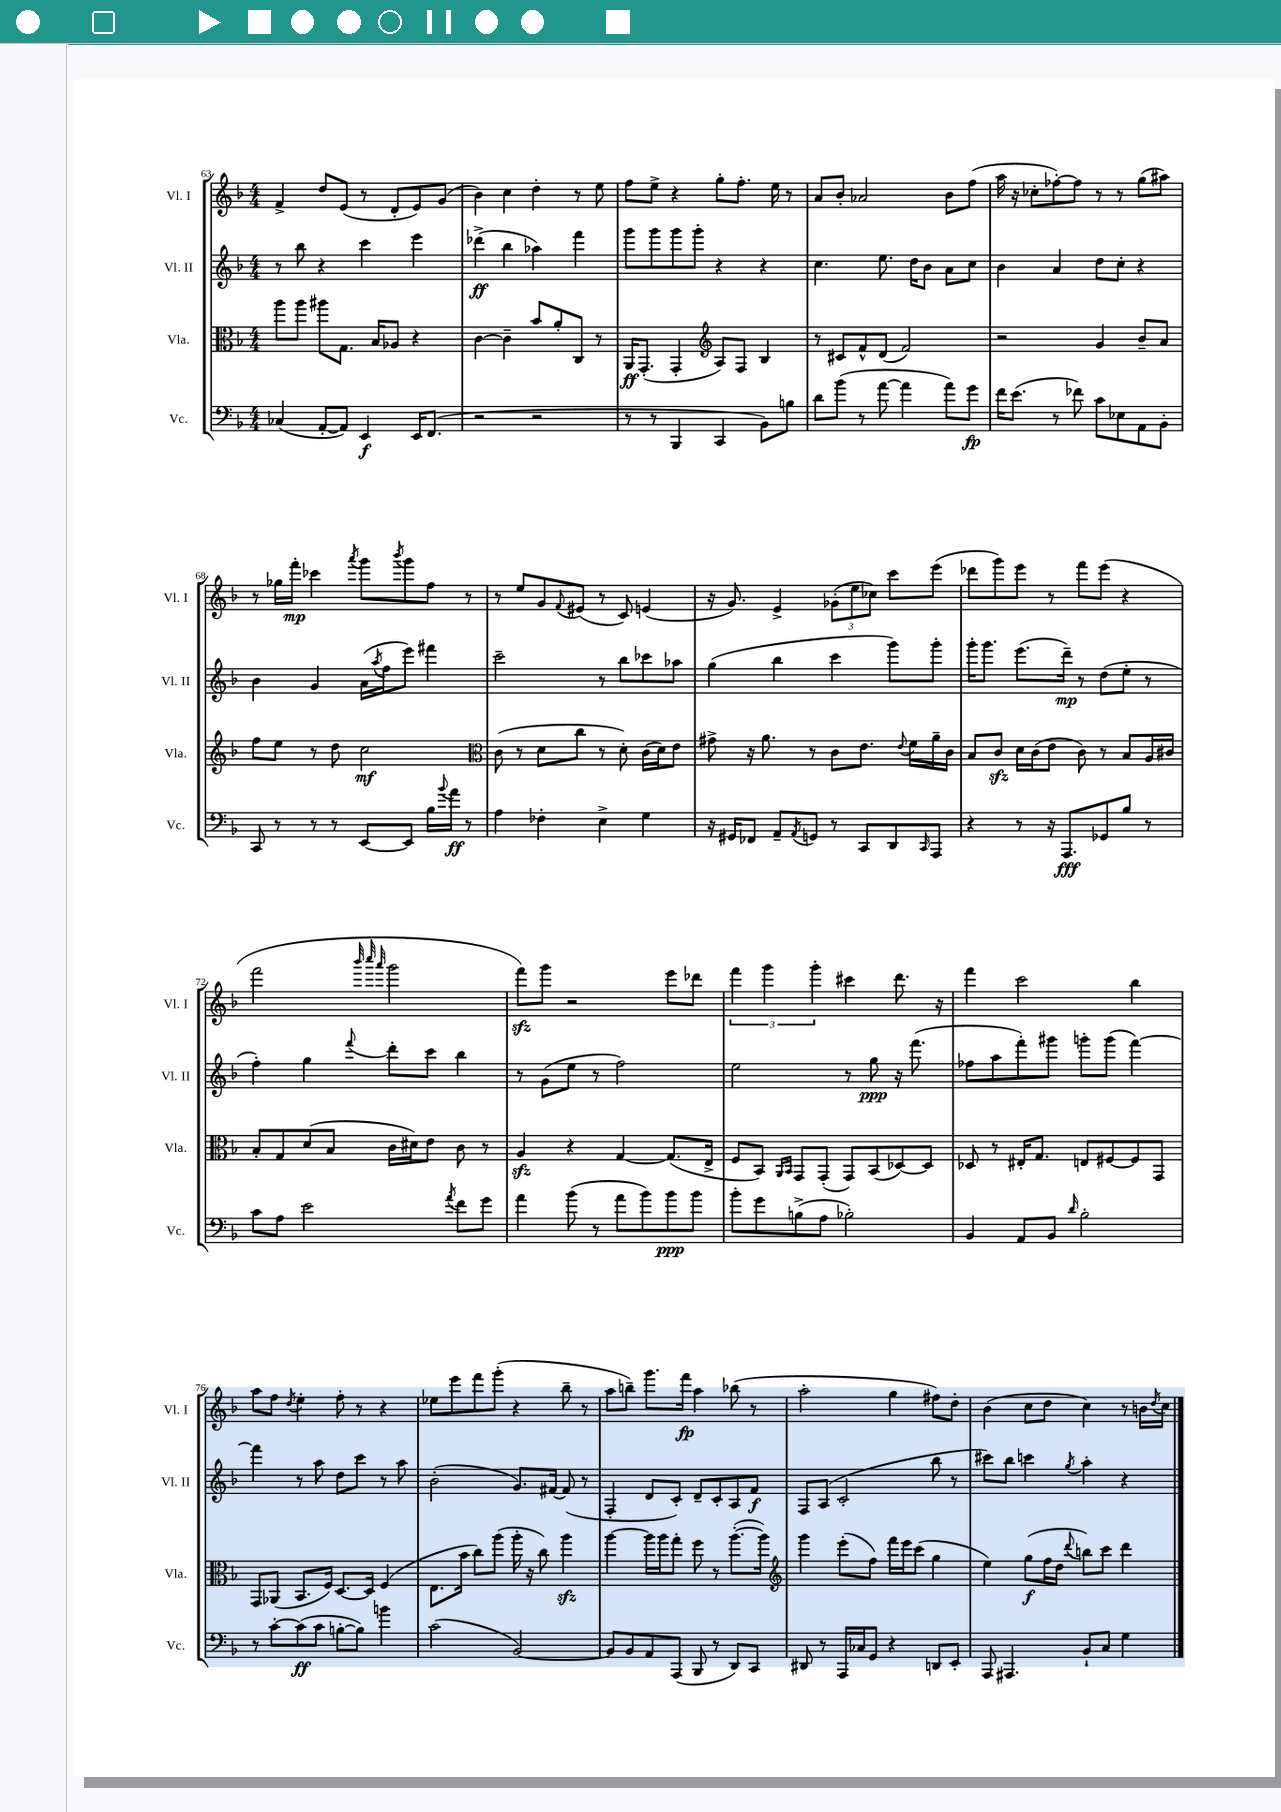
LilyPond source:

<<
\new StaffGroup <<
\new Staff = "s0" \with { instrumentName = "Vl. I" shortInstrumentName = "Vl. I" } {
    \clef treble \key f \major \numericTimeSignature \time 4/4
    f'4-> d''8 e'8( r8 d'8-. e'8) g'8( |
    bes'4) c''4 d''4-. r8 e''8 |
    f''8 e''8-> r4 g''8-. f''8.-. e''16 r8 |
    a'8 bes'8-. aes'2 bes'8 f''8( |
    a''16 r16 ces''8-. fes''8~-.) fes''8 r8 r8 g''8( ais''8) |
    r8 ges''16 f'''16-.\mp ces'''4 \acciaccatura { a'''8 } g'''8 \acciaccatura { bes'''8 } g'''8 f''8 r8 |
    r8 e''8 g'8 \appoggiatura { f'8 } eis'8( r8 c'8) e'4( |
    r16 g'8.) e'4-> \tuplet 3/2 { ges'8-.( e''8 ces''8) } c'''8 e'''8( |
    des'''8 g'''8) e'''8 r8 f'''8 e'''8( r4 |
    f'''2 \grace { bes'''32 c''''32 a'''32 } g'''2 |
    f'''8\sfz) g'''8 r2 e'''8 des'''8 |
    \tuplet 3/2 { f'''4 g'''4 g'''4-. } cis'''4 d'''8. r16 |
    f'''4 c'''2 bes''4 |
    a''8 f''8 \acciaccatura { d''8 } e''4-. f''8-. r8 r4 |
    ees''8 e'''8 f'''8 g'''8-.( r4 bes''8-- r8 |
    a''8 b''8--) g'''8. f'''16\fp a''4 bes''8( r8 |
    a''2-. g''4 fis''8) d''8-. |
    bes'4( c''8 d''8 c''4) r8 b'16 \acciaccatura { d''8 } c''16 \bar "|." |
}
\new Staff = "s1" \with { instrumentName = "Vl. II" shortInstrumentName = "Vl. II" } {
    \clef treble \key f \major \numericTimeSignature \time 4/4
    r8 bes''8 r4 c'''4 e'''4 |
    des'''4->\ff( bes''4 aes''4) f'''4 |
    g'''8 g'''8 g'''8 g'''8-. r4 r4 |
    c''4. e''8. d''16 bes'8 a'8 c''8 |
    bes'4 a'4 d''8 c''8-. r4 |
    bes'4 g'4 a'16( \acciaccatura { a''8 } f''16 e'''8) fis'''4 |
    c'''2-- r8 bes''8 ces'''8 aes''8 |
    g''4( bes''4 c'''4 g'''8) g'''8-. |
    g'''16-. g'''8. e'''8.( d'''16--\mp) r8 d''8( e''8-. r8 |
    f''4-.) g''4 \appoggiatura { f'''8 } d'''8-. c'''8 bes''4 |
    r8 g'8( e''8 r8 f''2) |
    e''2 r8 g''8\ppp r16 f'''8.( |
    fes''8 a''8 f'''8-.) gis'''8 g'''8-. g'''8( f'''4~) |
    f'''4 r8 a''8 d''8 c'''8 r8 a''8 |
    bes'2-.( g'8.) fis'16~ fis'8( r8 |
    f4-. d'8 c'8-.) d'8-- c'8-. a8 f'8\f |
    f8 a8( c'2-. bes''8 r8 |
    cis'''8) bes''8 c'''4 \acciaccatura { g''8 } a''4-. r4 \bar "|." |
}
\new Staff = "s2" \with { instrumentName = "Vla." shortInstrumentName = "Vla." } {
    \clef alto \key f \major \numericTimeSignature \time 4/4
    a''8 a''8 ais''8 g8. bes16 aes8 r4 |
    c'4~ c'4-- bes'8 a'8-. c8 r8 |
    a,16\ff g,8.-.( g,4-. \clef treble a8) f8 bes4 |
    r8 cis'8 f'8-^ d'8( f'2) |
    r2 g'4 bes'8-- a'8 |
    f''8 e''8 r8 d''8 c''2\mf |
    \clef alto c'8( r8 d'8 c''8 r8 d'8-.) c'16( d'16) e'8 |
    gis'8-> r16 a'8. r8 c'8 e'8. \appoggiatura { e'8 } f'16 a'16-- c'16 |
    bes8 c'8\sfz d'16 c'16( e'8 c'8) r8 bes8 a16 cis'16 |
    bes8-. g8 d'8( bes8 c'16 dis'16) e'8 c'8 r8 |
    a4\sfz r4 g4~ g8.( e16-> |
    f8 bes,8) \grace { a,16 bes,16 } g,8 g,8-.( g,8) bes,8( des8~) des8 |
    des8 r8 eis16-. g8. e8 fis8~ fis8 g,8 |
    g,8 aes,8( bes,8. f16) d8.~ d16 f4( |
    e8. bes'16 c''8) a''8( a''16-. r16 c''8) a''4\sfz |
    a''4~ a''16 a''16 g''8-. f''8 r8 a''8.~-.( a''16) |
    \clef treble g'''4 e'''8-.( f''8) f'''16 e'''16 c'''8( g''4 |
    e''4) g''8\f( f''16 d''16 \appoggiatura { d'''8 } b''8) c'''8 d'''4 \bar "|." |
}
\new Staff = "s3" \with { instrumentName = "Vc." shortInstrumentName = "Vc." } {
    \clef bass \key f \major \numericTimeSignature \time 4/4
    ces4( a,8~-. a,8) e,4\f e,16 f,8.( |
    r2 r2 |
    r8 r8 bes,,4 c,4 bes,8) b8 |
    d'8 bes'8( r8 a'8~ a'4 a'8) g'8\fp |
    f'16 e'8.( r8 fes'8) c'8 ees8 a,8 bes,8-. |
    c,8 r8 r8 r8 e,8~ e,8 bes16 \appoggiatura { bes'8 } a'16\ff r8 |
    a4 fes4-. e4-> g4 |
    r16 gis,16 fes,8 a,8-- \acciaccatura { a,8 } g,8 r8 c,8 d,8 \grace { c,16 } a,,8 |
    r4 r8 r16 a,,8.\fff ges,8 bes8 r8 |
    c'8 a8 e'2 \acciaccatura { a'8 } f'8 g'8 |
    a'4 bes'8( r8 a'8 bes'8) bes'8\ppp bes'8 |
    bes'8-. g'8 b8->( a8 bes2-.) |
    bes,4 a,8 bes,8 \grace { d'16 } bes2-. |
    r8 c'8~-. c'8\ff( c'8 b8~-. b8) b'4 |
    c'2( bes,2~) |
    bes,8 bes,8 a,8 a,,8( bes,,8 r8 d,8) c,8 |
    dis,8 r8 a,,16 ces16 g,8 r4 d,8 e,8-. |
    a,,8 ais,,4. bes,8-! c8 g4 \bar "|." |
}
>>
>>
\layout { \context { \Score currentBarNumber = #63 } }
